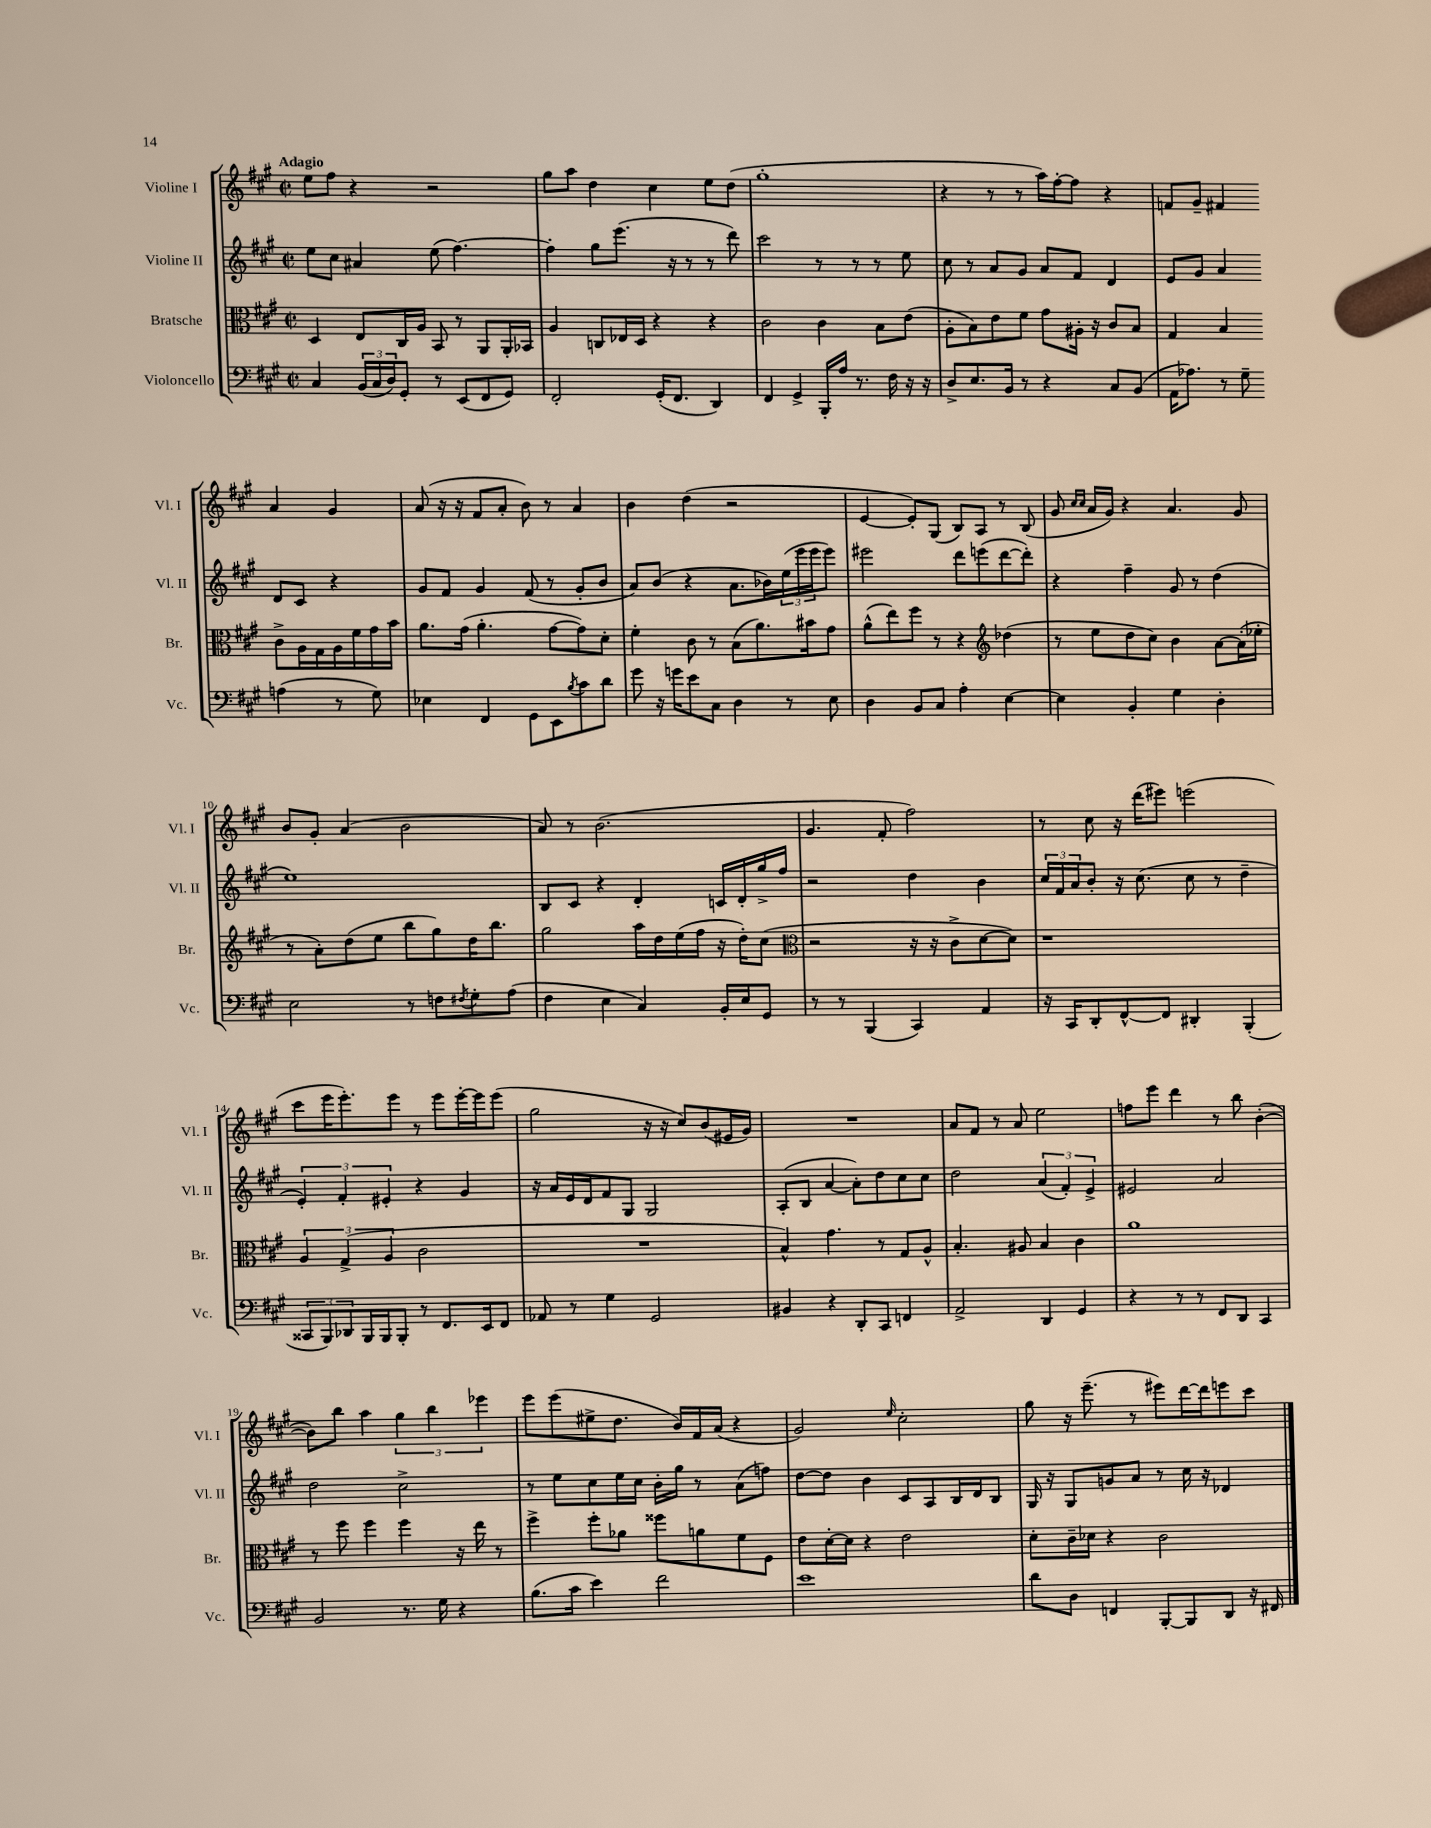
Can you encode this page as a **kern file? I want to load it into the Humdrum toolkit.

**kern	**kern	**kern	**kern
*part4	*part3	*part2	*part1
*staff4	*staff3	*staff2	*staff1
*I"Violoncello	*I"Bratsche	*I"Violine II	*I"Violine I
*I'Vc.	*I'Br.	*I'Vl. II	*I'Vl. I
*clefF4	*clefC3	*clefG2	*clefG2
*k[f#c#g#]	*k[f#c#g#]	*k[f#c#g#]	*k[f#c#g#]
*M2/2	*M2/2	*M2/2	*M2/2
*met(c|)	*met(c|)	*met(c|)	*met(c|)
=1	=1	=1	=1
!	!	!	!LO:TX:a:B:t=Adagio
4C#/	4D/	8ee\L	8ee\L
.	.	8cc#\J	8ff#\J
(24BB/LL	8E/L	4a#X/	4r
24C#/	.	.	.
24D/J)	.	.	.
8GG#'/J	16C#/L	.	.
.	16A/JJ	.	.
8r	8BB/	(8ee\	2r
(8EE/L	8r	[4.ff#\)	.
8FF#/	8AA/L	.	.
8GG#/J)	16AA'/L	.	.
.	16BB-X/JJ	.	.
=2	=2	=2	=2
2FF#'/	4A/	4ff#'\]	8gg#\L
.	.	.	8aa\J
.	8Cn/L	8gg#\L	4dd\
.	16E-X/L	(8.eee\J	.
.	16D/JJ	.	.
(16GG#'/KL	4r	.	4cc#\
8.FF#/J	.	16r	.
.	.	8r	.
4DD/)	4r	8r	8ee\L
.	.	8ddd\)	(8dd\J
=3	=3	=3	=3
4FF#/	2c#\	2ccc#\	1gg#'
4GG#^/	.	.	.
16BBB'/LL	4c#\	8r	.
16A/JJ	.	.	.
8.r	.	8r	.
.	8B\L	8r	.
16F#\	.	.	.
16r	(8e\J	8ee\	.
16r	.	.	.
=4	=4	=4	=4
8D^/L	8A'\L	8cc#\	4r
8.E/	8B\)	8r	.
.	8e\	8a/L	8r
16BB/Jk	.	.	.
8r	8f#\J	8g#/J	8r
4r	8g#\L	8a/L	16aa\LL)
.	.	.	[16ff#'\J
.	16A#X'\Jk	8f#/J	8ff#\J]
.	16r	.	.
8C#/L	8c#/L	4d/	4r
(8BB/J	8B/J	.	.
=5	=5	=5	=5
16AA\KL	4G#/	8e/L	8fn/L
8.A-X\J)	.	.	.
.	.	8g#/J	8g#~/J
8r	4B/	4a/	4f#X/
8G#~\	.	.	.
(4An\	8c#^\L	8d/L	4a/
.	16A\L	8c#/J	.
.	16G#\	.	.
8r	16A\	4r	4g#/
.	16f#\	.	.
8G#\)	16g#\	.	.
.	16b\JJ	.	.
!!LO:LB:g=z
=6	=6	=6	=6
4E-X\	8.a\L	8g#/L	(8a/
.	.	8f#/J	16r
.	(16g#\Jk	.	16r
4FF#/	4.a'\	4g#/	8f#/L
.	.	.	8a'/J
8GG#\L	.	(8f#/	8b\)
8EE\	[8g#\L	8r	8r
8qB/	.	.	.
8c#\	8g#\])	8g#'/L	4a/
8d\J	8d'\J	8b/J	.
=7	=7	=7	=7
8g#\	4f#'\	8a/L)	4b\
16r	.	(8b/J	.
16gn\KL	.	.	.
8e\	8c#\	4r	(4dd\
8C#\J	8r	.	.
4D\	(8B\L	8.a\L	2r
.	8.a\)	.	.
.	.	16b-X\L)	.
8r	.	(24ee\	.
.	.	24eee\	.
.	16b#X\k	.	.
.	.	24eee\J	.
8E\	8g#\J	8eee\J)	.
=8	=8	=8	=8
4D\	(8a^^\L	2eee#X\	[4e/
.	8ee\)	.	.
8BB/L	8ff#\J	.	8e'/L])
8C#/J	8r	.	(8G#/J
4A'\	4r	8ddd\L	8B/L)
.	.	(8eeen\	8A/J
*	*clefG2	*	*
[4E\	(4dd-X\	[8ddd\	8r
.	.	8ddd'\J])	(8B/
=9	=9	=9	=9
4E\]	8r	4r	8g#/
.	.	.	16qqcc#/LL
.	.	.	16qqcc#/JJ
.	8ee\L	.	16a/LL
.	.	.	16g#/JJ)
4BB'/	8dd\	4ff#~\	4r
.	8cc#\J)	.	.
4G#\	4b\	8g#/	4.a/
.	.	8r	.
4D'\	[8a\L	(4dd\	.
.	(16a'\L]	.	8g#/
.	16ee-X'\JJ	.	.
!!LO:LB:g=z
=10	=10	=10	=10
2E\	8r	1ee)	8b/L
.	8a'\L)	.	8g#'/J
.	(8dd\	.	(4a/
.	8ee\J	.	.
8r	8bb\L	.	2b\
8Fn\L	8gg#\)	.	.
8qF#X/	.	.	.
8G#'\	16dd\K	.	.
.	8.bb\J	.	.
(8A\J	.	.	.
=11	=11	=11	=11
4F#\	2gg#\	8B/L	8a/)
.	.	8c#/J	8r
4E\	.	4r	(2.b\
4C#/)	16aa\LL	4d'/	.
.	16dd\	.	.
.	(16ee\	.	.
.	16ff#\JJ	.	.
16BB'/LL	16r	16cn/LL	.
16E/J	16dd'\KL)	16d'/	.
8GG#/J	(8cc#\J	16gg#^/	.
.	.	16ff#/JJ	.
=12	=12	=12	=12
*	*clefC3	*	*
8r	2r	2r	4.g#/
8r	.	.	.
(4BBB/	.	.	.
.	.	.	8f#'/
4CC#/)	16r	4dd\	2ff#\)
.	16r	.	.
.	8c#^\L	.	.
4AA/	[8d\	4b\	.
.	8d\J])	.	.
=13	=13	=13	=13
16r	1r	24cc#/LL	8r
.	.	24f#/	.
16CC#/KL	.	.	.
.	.	24a/J	.
8DD'/	.	8b'/J	8cc#\
[8FF#^^/	.	16r	16r
.	.	(8.cc#\	(16ddd\KL
8FF#/J]	.	.	8eee#X\J)
4DD#X'/	.	8cc#\	(2eeen\
.	.	8r	.
(4BBB'/	.	4dd~\	.
!!LO:LB:g=z
=14	=14	=14	=14
12CC##X/L	6A/	6e'/)	8ccc#\L
12BBB/)	.	.	.
.	.	.	16eee\K
12DD-X/	(6G#^/	6f#'/	.
.	.	.	8.eee'\)
16BBB/L	.	.	.
16BBB/J	.	.	.
.	6A/	6e#X'/	.
8BBB'/J	.	.	8eee\J
8r	2c#\	4r	8r
8.FF#/L	.	.	8eee\L
.	.	4g#/	[16eee'\L
16EE/k	.	.	16eee\J]
8FF#/J	.	.	(8eee\J
=15	=15	=15	=15
8AA-X/	1r	16r	2gg#\
.	.	16a/LL	.
8r	.	16e/	.
.	.	16d/J	.
4G#\	.	8f#/	.
.	.	8G#/J	.
2GG#/	.	2G#/	16r
.	.	.	16r
.	.	.	8cc#/L)
.	.	.	(8b/
.	.	.	16e#X/L
.	.	.	16g#/JJ)
=16	=16	=16	=16
4BB#X/	4B^^/)	(8A'/L	1r
.	.	8B/J	.
4r	4.g#\	[4a/	.
8DD'/L	.	8a'\L])	.
8CC#/J	8r	8dd\	.
4FFn/	8G#/L	8cc#\	.
.	8A^^/J	8cc#\J	.
=17	=17	=17	=17
2AA^/	4.B'/	2dd\	8a/L
.	.	.	8f#/J
.	.	.	8r
.	8A#X/	.	8a/
4DD/	4B/	(6a/	2ee\
.	.	6f#'/)	.
4GG#/	4c#\	.	.
.	.	6e^/	.
=18	=18	=18	=18
4r	1a	2e#X/	8ffn\L
.	.	.	8eee\J
8r	.	.	4ddd\
8r	.	.	.
8FF#/L	.	2a/	8r
8DD/J	.	.	8bb\
4CC#/	.	.	([4b'\
!!LO:LB:g=z
=19	=19	=19	=19
2BB/	8r	2dd\	8b\L])
.	8ff#\	.	8bb\J
.	4ff#\	.	4aa\
8.r	4ff#\	2cc#^\	6gg#\
.	.	.	6bb\
16G#\	.	.	.
4r	16r	.	.
.	16ee\	.	.
.	.	.	6eee-X\
.	8r	.	.
=20	=20	=20	=20
(8.B\L	4ff#^\	8r	8eee\L
.	.	8ee\L	(8eee\
16c#\Jk	.	.	.
4e\)	8ff#'\L	8cc#\	8ee#X^\
.	8a-X\J	16ee\L	8.dd\J
.	.	16cc#\JJ	.
2f#\	8ff##X\L	16b'\LL	.
.	.	16gg#\JJ	16b/LL)
.	8an\	8r	16f#/
.	.	.	(16a/JJ
.	8f#\	(8a\L	4r
.	8F#\J	8ffn\J)	.
=21	=21	=21	=21
1e	8e\L	[8dd\L	2g#/)
.	[16d'\L	8dd\J]	.
.	16d\JJ]	.	.
.	4r	4b\	.
.	.	.	16qqee/
.	2e\	8c#/L	2cc#'\
.	.	8A/	.
.	.	16B/L	.
.	.	16d/J	.
.	.	8B/J	.
=22	=22	=22	=22
8d\L	8d'\L	16G#/	8gg#\
.	.	16r	.
8D\J	16c#~\L	8G#/L	16r
.	16d-X\JJ	.	(8.eee~\
4FFn/	4r	8gn/	.
.	.	8a/J	8r
[8BBB'/L	2c#\	8r	8eee#X\L)
8BBB/]	.	16cc#\	[16ddd\L
.	.	16r	16ddd\J]
8DD/J	.	4d-X/	8eeen\
16r	.	.	8ccc#\J
16FF#X/	.	.	.
==	==	==	==
*-	*-	*-	*-
